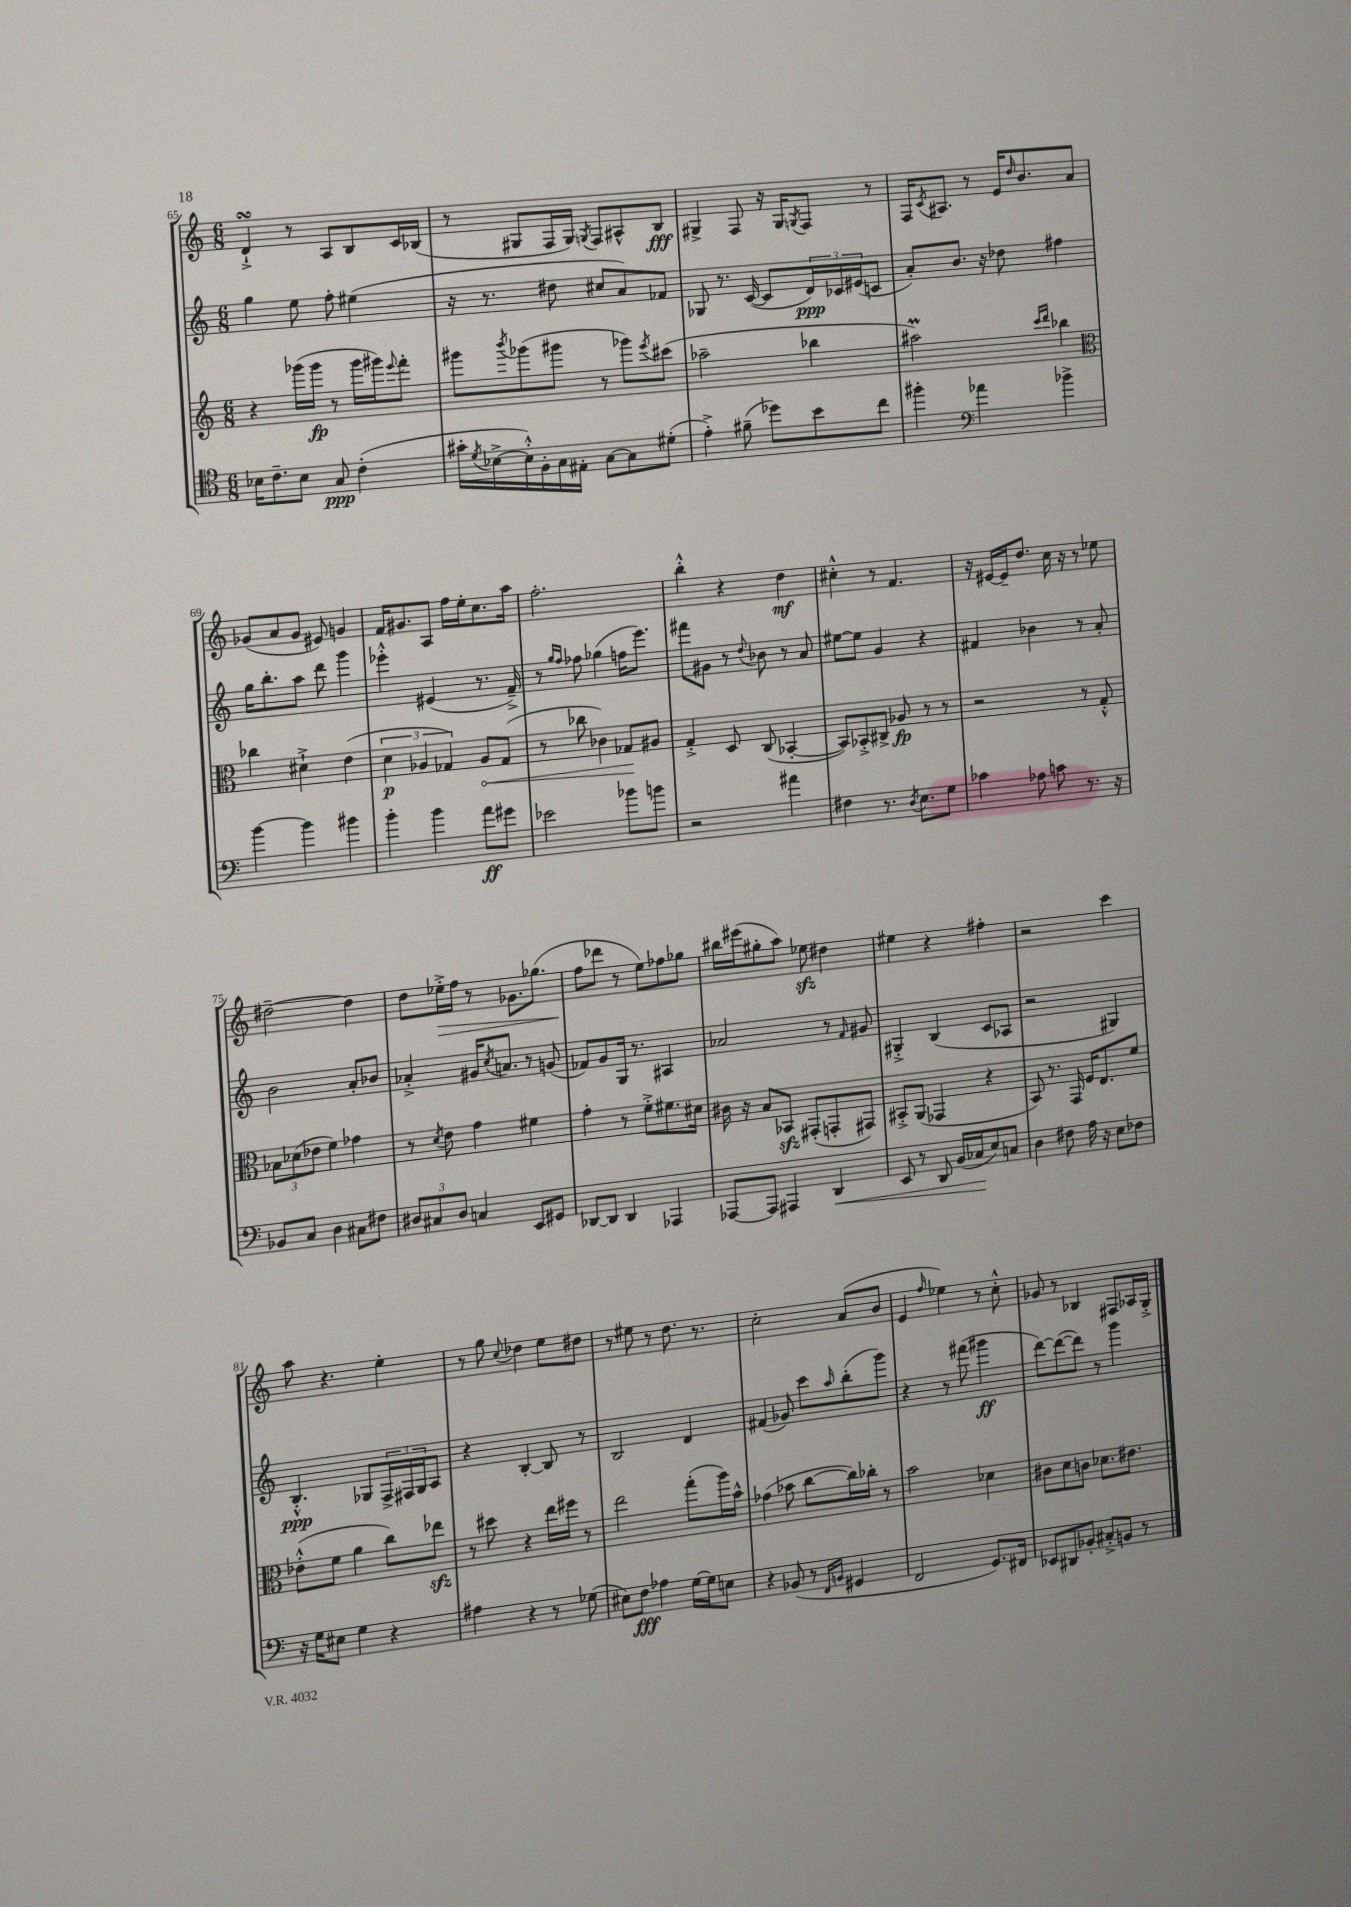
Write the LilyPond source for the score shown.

<<
\new StaffGroup <<
\new Staff = "s0" {
    \clef treble \key c \major \numericTimeSignature \time 6/8
    d'4-!->\turn r8 a8 b8 c'16 bes16( |
    r8 gis8 f16 gis16) \acciaccatura { g8 } f8 ais8-^ b8\fff |
    gis4-> f8 r16 gis16 \acciaccatura { g8 } f8 r8 |
    f16 \acciaccatura { c'8 } ais8. r8 e'16 \grace { d''16 } b'8. a'8 |
    ges'8( a'8 ges'8 eis'8) g'4 |
    f'16 gis'8. a8 f''16 e''16-. c''8. a''16 |
    f''2.-. |
    b''4-.-^ r4 d''4\mf |
    cis''4-.-^ r8 f'4. |
    r16 eis'16~ eis'16-- d''8. c''16 r16 r8 ees''8 |
    dis''2~-- dis''4 |
    d''8 ees''16-.->\> f''16 r8 ges'8. ges''8.( |
    f''8\! des'''8 r8 e''8) fes''8 ges''8 |
    bis''16 eis'''16( gis''8-. a''8) ees''8\sfz dis''4 |
    eis''4 r4 fis''4-. |
    r2 c'''4 |
    a''8 r4. e''4-. |
    r8 g''8 \appoggiatura { c''8 } des''4 e''8 dis''8 |
    r8 eis''8 r8 d''8. r8. |
    c''2-. a'8( b'8 |
    e'4 \grace { f''16 } ees''4) r8 c''8-.-^ |
    ges'8 r8 bes4 fis8 aes16 g16-.-> \bar "|." |
}
\new Staff = "s1" {
    \clef treble \key c \major \numericTimeSignature \time 6/8
    g''4 e''8 f''8-. eis''4( |
    r16 r8. dis''8 cis''8 a'8) fes'8 |
    ges8 r8. c'16~( c'8 \tuplet 3/2 { d'16\ppp) ces'16 eis'16( } c'8 |
    a'8-.) b'8. r16 des''8 fis''4 |
    g''16 b''8.-. a''8 d'''8 g'''4 |
    ees'''4-.-^ eis'4( r8. f'16--->) |
    r8 \grace { g''16 f''16 } fes''8 ges''4( f''16 e'''8.) |
    fis'''8 gis'8 r8 \appoggiatura { d''8 } bes'8 r8 a'8 |
    eis''8~ eis''8 g'4 r4 |
    fis'4 bes'4 r8 a'8-. |
    b'2 a'8-. bes'8 |
    aes'4-.-> gis'16 \acciaccatura { c''8 } a'8. r8 g'8( |
    fes'8) g'8 g16 r8. ais4 |
    aes'2 r8 \grace { f'16 } gis'8 |
    gis4-.-> b4( c'8 aes8 |
    r2 gis4) |
    b4.-.-^\ppp ges8 \tuplet 3/2 { f16-> fis16 ges16 } a8 |
    r4 b4~-. b8 r8 |
    b2 d'4 |
    fis'4( ges'8) c'''8 \grace { a''16 } b''8-.( g'''8) |
    r4 r8 fis'''8( gis'''4\ff |
    d'''8~) d'''8~( d'''8) r8 g'''4 \bar "|." |
}
\new Staff = "s2" {
    \clef treble \key c \major \numericTimeSignature \time 6/8
    r4 ges'''16( ges'''16\fp r8 ges'''16 gis'''16) \appoggiatura { e'''8 } f'''8-. |
    gis'''8 \acciaccatura { b'''8 } ges'''8( gis'''8 r8 ges'''8) \acciaccatura { e'''8 } cis'''8( |
    aes''2-- bes''4 |
    ais''2\prall) \grace { c'''16 d'''16 } bes''4 |
    \clef alto ces''4 dis'4-!-> e'4( |
    \tuplet 3/2 { d'4\p aes4 ges4) } \once \override Hairpin.circled-tip = ##t aes8\< ges8( |
    r8 ces''8 ces'4) ges8\! ais8 |
    g4-.-> d8 c8( bes,4~-. |
    bes,8) bes,8-.-> cis8-> aes8\fp r8 r8 |
    r2 r8 g8-.-^ |
    \tuplet 3/2 { bes8 des'8( ees'8 } f'4) ges'4 |
    r8 \acciaccatura { d'8 } e'8 g'4 fis'4 |
    g'4-. r8 f'8-.-> fis'8. dis'16 |
    cis'16 r16 b8 bes,8\sfz gis,8-.( g,8-. gis,8) |
    bis,8-.-> a,8( ges,4 r4 |
    b,8) r8. g,16 f16 e8. f'8 |
    ees'8-.-^( f'8 a'4 c''8) ees''8\sfz |
    r8 dis''8 r4 e''16 fis''16 r8 |
    e''2 g''8-.( a''16) b'16-^ |
    ges'4( bes'8 c''8~ c''16) ces''16-. r8 |
    b'2 des'4 |
    cis'8 d'8 c'8 des'8. eis'8. \bar "|." |
}
\new Staff = "s3" {
    \clef tenor \key c \major \numericTimeSignature \time 6/8
    bes16 c'8.-- bes8 g8\ppp c'4-.( |
    gis'16-. \acciaccatura { d'8 } bes16~-> bes16-.-^) f16-. g16 eis16-. g8~ g8 dis'8-.( |
    e'4-.->) fis'8--( des''8) b'8 c''8 |
    fis''4-. \clef bass aes'4 bes'4-> |
    b'4~ b'4 bis'4 |
    b'4-. b'4 a'8\ff gis'8 |
    ees'2 bes'8 b'8 |
    r2 ais'4 |
    fis4 r8. \acciaccatura { d8 } e8. g8 |
    ces'4 aes8 c'8 r8. r16 |
    bes,8 c8 d4 cis8 fis8 |
    \tuplet 3/2 { dis8 cis8 dis8 } c4 e,8 gis,8 |
    des,8~ des,8 des,4 aes,,4 |
    aes,,8~ aes,,8 ais,,4 d,4\< |
    e,8 r8 d,8 b,16( ces16\! e8) c8 |
    d4 fis8 a16 r16 e8 fes8 |
    r16 g16 eis8 g4 r4 |
    ais4 r4 r8 ges8( |
    eis8) f8\fff aes4 g16~ g16 e8 |
    r4 bes,8( r8 \grace { f,16 b,16 } gis,4 |
    f,2 g,8.) fis,16 |
    ees,8 dis,8 bes,8-. cis8-.-> b,8 r8 \bar "|." |
}
>>
>>
\layout { \context { \Score currentBarNumber = #65 } }
